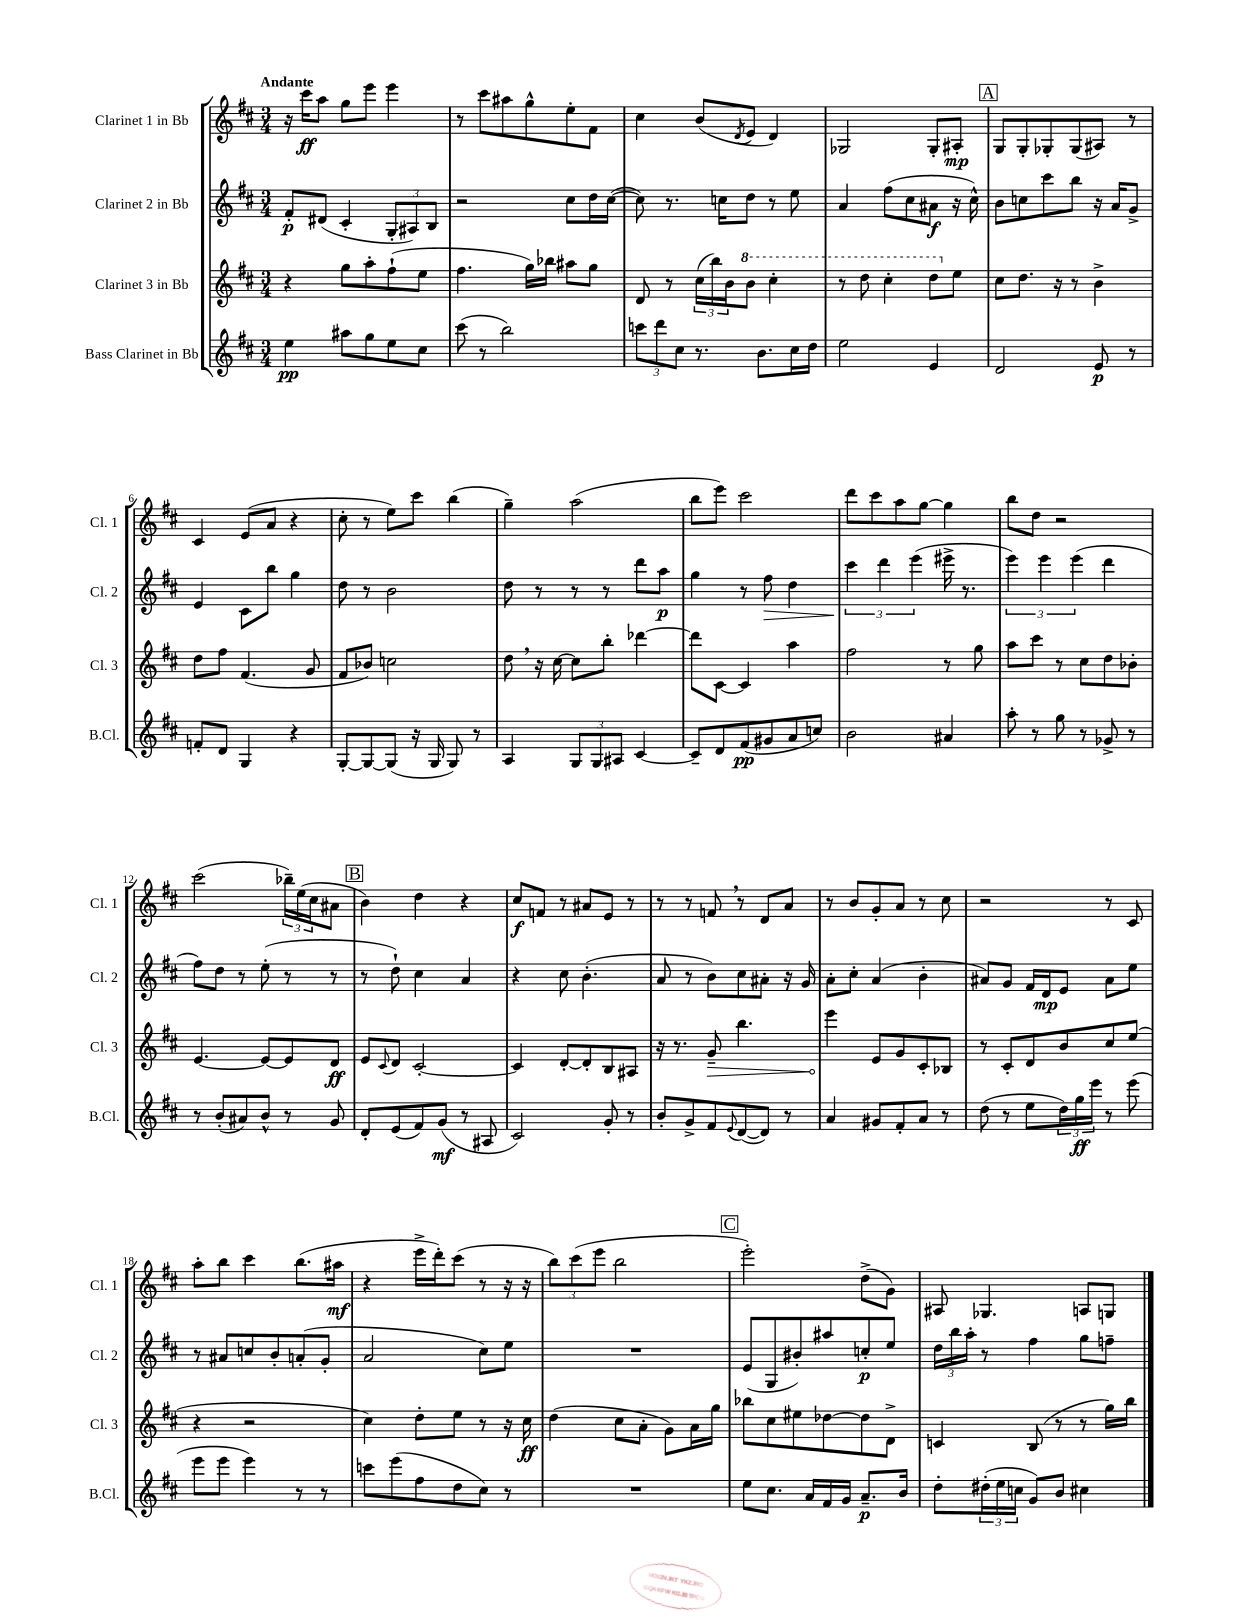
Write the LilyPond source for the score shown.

<<
\new StaffGroup <<
\new Staff = "s0" \with { instrumentName = "Clarinet 1 in Bb" shortInstrumentName = "Cl. 1" } {
    \clef treble \key d \major \numericTimeSignature \time 3/4 \tempo "Andante"
    r16 cis'''16\ff a''8 g''8 e'''8 e'''4 |
    r8 cis'''8 ais''8 g''8-^ e''8-. fis'8 |
    cis''4 b'8( \acciaccatura { d'8 } e'8 d'4) |
    ges2 ges8-. ais8-.\mp |
    \mark \markup { \box "A" } g8 g8-. ges8-. ges8( ais8) r8 |
    cis'4 e'8( a'8 r4 |
    cis''8-. r8 e''8) cis'''8 b''4( |
    g''4--) a''2( |
    b''8 e'''8) cis'''2 |
    d'''8 cis'''8 a''8 g''8~ g''4 |
    b''8 d''8 r2 |
    cis'''2( \tuplet 3/2 { bes''16--) e''16( cis''16 } ais'8 |
    \mark \markup { \box "B" } b'4) d''4 r4 |
    cis''8\f f'8 r8 ais'8 e'8 r8 |
    r8 r8 f'8 \breathe r8 d'8 a'8 |
    r8 b'8 g'8-. a'8 r8 cis''8 |
    r2 r8 cis'8 |
    a''8-. b''8 cis'''4 b''8.( ais''16\mf |
    r4 e'''16-> d'''16-.) cis'''8( r8 r16 r16 |
    \tuplet 3/2 { b''8) cis'''8( e'''8 } b''2 |
    \mark \markup { \box "C" } e'''2-.) d''8->( g'8) |
    ais8 ges4. a8 g8 \bar "|." |
}
\new Staff = "s1" \with { instrumentName = "Clarinet 2 in Bb" shortInstrumentName = "Cl. 2" } {
    \clef treble \key d \major \numericTimeSignature \time 3/4
    fis'8-.\p dis'8( cis'4-. \tuplet 3/2 { g8-. ais8) b8 } |
    r2 cis''8 d''16 cis''16~( |
    cis''8) r8. c''16 d''8 r8 e''8 |
    a'4 fis''8( cis''8 ais'8\f r16 cis''16-^) |
    \mark \markup { \box "A" } b'8 c''8 cis'''8 b''8 r16 a'16 g'8-> |
    e'4 cis'8 b''8 g''4 |
    d''8 r8 b'2 |
    d''8 r8 r8 r8 d'''8 a''8\p |
    g''4 r8 fis''8\> d''4 |
    \tuplet 3/2 { cis'''4\! d'''4 e'''4( } eis'''16-> r8. |
    \tuplet 3/2 { e'''4) e'''4 e'''4( } d'''4 |
    fis''8) d''8 r8 e''8-.( r8 r8 |
    \mark \markup { \box "B" } r8 d''8-!) cis''4 a'4 |
    r4 cis''8 b'4.-.( |
    a'8 r8 b'8) cis''8 ais'8-. r16 g'16 |
    a'8-. cis''8-. a'4( b'4-. |
    ais'8) g'8 fis'16 d'16\mp e'8 ais'8 e''8 |
    r8 ais'8 c''8 b'8-. a'8-.( g'8-. |
    a'2 cis''8) e''8 |
    R2. |
    \mark \markup { \box "C" } e'8( g8 bis'8-.) ais''8 c''8-.\p e''8 |
    \tuplet 3/2 { d''16 b''16 a''16-. } r8 fis''4 g''8 f''8-- \bar "|." |
}
\new Staff = "s2" \with { instrumentName = "Clarinet 3 in Bb" shortInstrumentName = "Cl. 3" } {
    \clef treble \key d \major \numericTimeSignature \time 3/4
    r4 g''8 a''8-. fis''8-!( e''8 |
    fis''4. g''16) bes''16 ais''8 g''8 |
    d'8 r8 \tuplet 3/2 { cis''16( b''16) b'16 } \ottava #1 b''8 cis'''4-. |
    r8 d'''8 cis'''4-. d'''8 \ottava #0 e''8 |
    \mark \markup { \box "A" } cis''8 d''8. r16 r8 b'4-> |
    d''8 fis''8 fis'4.( g'8 |
    fis'8 bes'8) c''2 |
    d''8 \breathe r16 cis''16~ cis''8 b''8-. des'''4~ |
    des'''8 cis'8~ cis'4 a''4 |
    fis''2 r8 g''8 |
    a''8 cis'''8 r8 cis''8 d''8 bes'8-. |
    e'4.~ e'8~ e'8 d'8\ff |
    \mark \markup { \box "B" } e'8 \appoggiatura { cis'8 } d'8 cis'2~-. |
    cis'4 d'8~-. d'8-. b8 ais8 |
    r16 r8. \once \override Hairpin.circled-tip = ##t g'8--\> b''4. |
    e'''4\! e'8 g'8 cis'8-. bes8 |
    r8 cis'8-. d'8 b'8 cis''8 e''8( |
    r4 r2 |
    cis''4) d''8-. e''8 r8 r16 cis''16\ff |
    d''4( cis''8 a'8-. g'8) a'16 g''16 |
    \mark \markup { \box "C" } bes''8 cis''8 eis''8 des''8~ des''8 d'8-> |
    c'4 b8( r8 r8 g''16) b''16 \bar "|." |
}
\new Staff = "s3" \with { instrumentName = "Bass Clarinet in Bb" shortInstrumentName = "B.Cl." } {
    \clef treble \key d \major \numericTimeSignature \time 3/4
    e''4\pp ais''8 g''8 e''8 cis''8 |
    cis'''8( r8 b''2) |
    \tuplet 3/2 { c'''8 d'''8 cis''8 } r8. b'8. cis''16 d''16 |
    e''2 e'4 |
    \mark \markup { \box "A" } d'2 e'8\p r8 |
    f'8-. d'8 g4 r4 |
    g8~-. g8~ g8( r16 g16 g8) r8 |
    a4 \tuplet 3/2 { g8 g8 ais8 } cis'4~ |
    cis'8-- d'8 fis'8\pp( gis'8 a'8 c''8) |
    b'2 ais'4 |
    a''8-. r8 g''8 r8 ges'8-> r8 |
    r8 b'8-.( ais'8) b'8-^ r8 g'8 |
    \mark \markup { \box "B" } d'8-. e'8( fis'8) g'8\mf( r8 ais8 |
    cis'2) g'8-. r8 |
    b'8-. g'8-> fis'8 \appoggiatura { e'8 } d'8~( d'8) r8 |
    a'4 gis'8 fis'8-. a'8 r8 |
    d''8( r8 e''8 \tuplet 3/2 { d''16) g''16\ff e'''16 } r8 e'''8( |
    e'''8 e'''8 e'''4) r8 r8 |
    c'''8 e'''8( fis''8 d''8 cis''8) r8 |
    R2. |
    \mark \markup { \box "C" } e''8 cis''8. a'16 fis'16 g'16 a'8.--\p b'16 |
    d''8-. \tuplet 3/2 { dis''16-.( e''16 c''16 } g'8) b'8 cis''4 \bar "|." |
}
>>
>>
